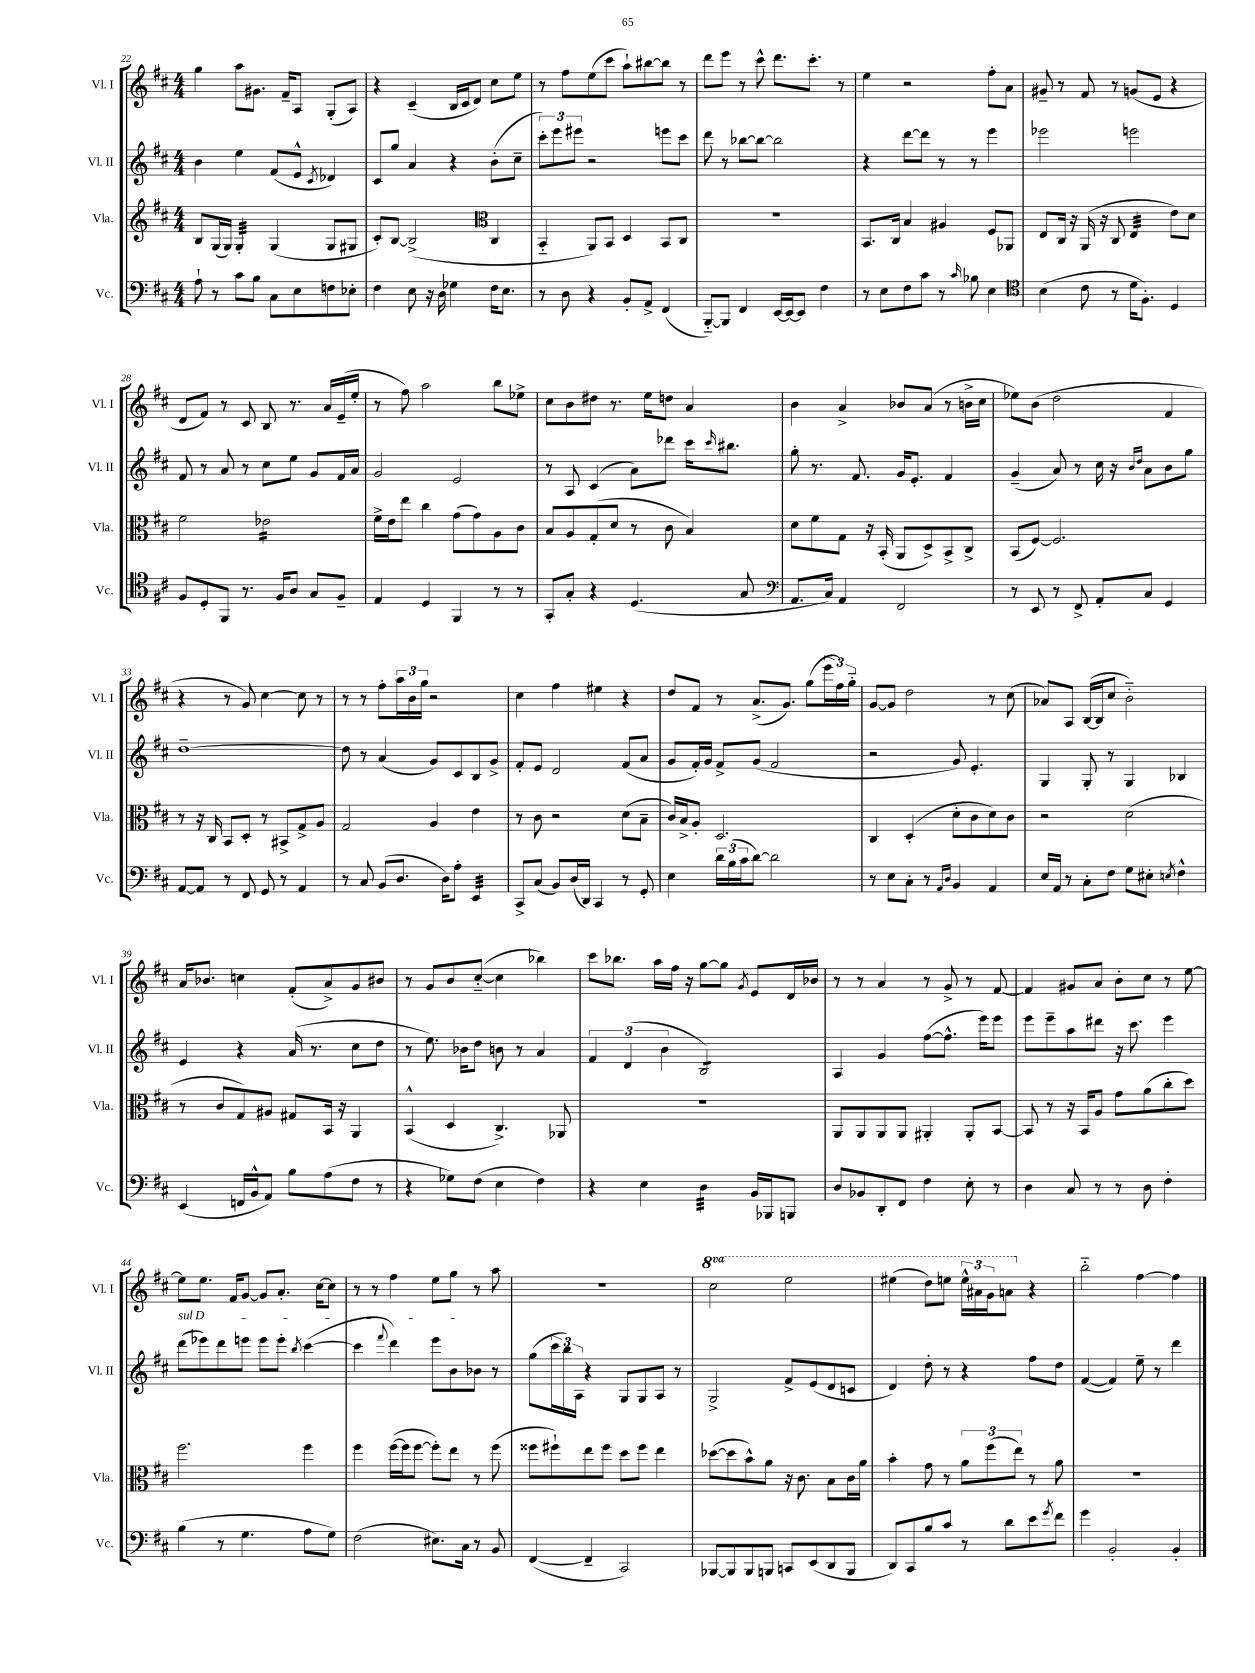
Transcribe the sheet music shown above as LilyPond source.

<<
\new StaffGroup <<
\new Staff = "s0" \with { instrumentName = "Vl. I" shortInstrumentName = "Vl. I" } {
    \clef treble \key d \major \numericTimeSignature \time 4/4 \set Staff.ottavationMarkups = #ottavation-simple-ordinals
    g''4 a''8 gis'8. fis'16-- a8 g8-.( a8) |
    r4 cis'4--( b16 cis'16 d'8) cis''8 e''8 |
    r8 fis''8 e''8( cis'''8 a''8-!) bis''8~ bis''8 r8 |
    d'''8 e'''8 r8 cis'''8-^ d'''8. cis'''8.-. r8 |
    e''4 r2 fis''8-. a'8 |
    gis'8-- r8 fis'8 r8 g'8( e'8 r4 |
    d'8 fis'8) r8 cis'8 b8 r8. a'16 e'16--( e''16-. |
    r8 fis''8) a''2 b''8 ees''8-> |
    cis''8 b'8 dis''8 r8. e''16 d''8 a'4 |
    b'4 a'4-> bes'8 a'8( r8 b'16-> cis''16 |
    ees''8) b'8( d''2 fis'4 |
    r4 r8 g'8) cis''4~ cis''8 r8 |
    r8 r8 fis''8-. \tuplet 3/2 { a''16 b'16 g''16 } r2 |
    cis''4 fis''4 eis''4 r4 |
    d''8 fis'8 r8 a'8.->( g'8.) g''8( \tuplet 3/2 { e'''16 fis''16) g''16-_ } |
    g'8~ g'8 d''2 r8 cis''8( |
    aes'8) a8 b16~( b16 cis''8 b'2-_) |
    a'16 bes'8. c''4 fis'8-.( a'8->) g'8 bis'8 |
    r8 g'8 b'8 cis''8~-_( cis''4 bes''4) |
    cis'''8 bes''8. a''16 fis''16 r16 g''8~ g''8 \acciaccatura { g'8 } e'8 d'16 bes'16 |
    r8 r8 a'4 r8 g'8-> r8 fis'8~ |
    fis'4 gis'8 a'8 b'8-. cis''8 r8 e''8~ |
    e''8 e''8. fis'16 g'8~ g'8 a'8.-. cis''16~ cis''8 |
    r8 r8 fis''4 e''8 g''8 r8 a''8 |
    R1 |
    \ottava #1 cis'''2 e'''2 |
    eis'''4( d'''8) e'''8 \tuplet 3/2 { e'''16-^ ais''16 g''16 } a''8 \ottava #0 r4 |
    b''2-_ fis''4~ fis''4 \bar "|." |
}
\new Staff = "s1" \with { instrumentName = "Vl. II" shortInstrumentName = "Vl. II" } {
    \clef treble \key d \major \numericTimeSignature \time 4/4
    b'4 e''4 fis'8( e'8-^ \acciaccatura { cis'8 } des'4) |
    cis'8 g''8 a'4 r4 b'8-.( cis''8-- |
    \tuplet 3/2 { cis'''8-.) e'''8 eis'''8 } r2 e'''8 cis'''8 |
    d'''8 r8 bes''8~ bes''8~ bes''2 |
    r4 d'''8~ d'''8 r8 r8 e'''4 |
    ees'''2 e'''2 |
    fis'8 r8 a'8 r8 cis''8 e''8 g'8 fis'16 a'16 |
    g'2 e'2 |
    r8 a8 cis'4( a'8) des'''8 cis'''16 \grace { cis'''16 } bis''8. |
    g''8-. r8. fis'8. g'16 e'8.-. fis'4 |
    g'4--( a'8) r8 cis''16 r16 \grace { b'16 d''16 } a'8 b'8 g''8 |
    d''1~-- |
    d''8 r8 a'4( g'8) cis'8 b8 g'8-> |
    fis'8-. e'8 d'2 fis'8( a'8 |
    g'8 fis'16-.) g'16 fis'8-> g'8( fis'2 |
    r2 g'8) e'4.-. |
    g4 g8-. r8 g4 bes4 |
    e'4 r4 a'16( r8. cis''8 d''8 |
    r8 e''8.) bes'16 d''8 b'8 r8 a'4 |
    \tuplet 3/2 { fis'4 d'4( b'4 } b2:8) |
    a4 g'4 fis''8~( fis''8.-^ e'''16) e'''8 |
    e'''8 e'''8-- a''8 dis'''8 r16 cis'''8. e'''4 |
    \once \override TextSpanner.bound-details.left.text = \markup { \italic "sul D" } d'''8\startTextSpan( ees'''8) d'''8 e'''8 e'''8 e'''8-. \acciaccatura { b''8 } cis'''4~( |
    cis'''4 \appoggiatura { fis'''8 } d'''4) e'''8 b'8 bes'8\stopTextSpan r8 |
    g''8( \tuplet 3/2 { cis'''16 b''16) a16 } r4 g8 g8 a8 r8 |
    g2-> fis'8-> e'8( d'8 c'8 |
    d'4) d''8-. r8 r4 fis''8 d''8 |
    fis'4~( fis'4) e''8-- r8 d'''4 \bar "|." |
}
\new Staff = "s2" \with { instrumentName = "Vla." shortInstrumentName = "Vla." } {
    \clef treble \key d \major \numericTimeSignature \time 4/4
    b8 g16( g16) g4:32-. g4( g8 gis8 |
    cis'8-.) b8~ b2->( \clef alto cis4 |
    b,4-_ a,8) b,8 d4 b,8 cis8 |
    r1 |
    b,8. cis16 b4 ais4 fis8 aes,8 |
    e8 cis16 r16 a,16( r16 cis8 e4:32 e'8) d'8 |
    fis'2 ees'2:16 |
    fis'16-> e'16 e''8 cis''4 g'8( g'8) a8 cis'8 |
    b8 a8 g8-.( d'8 r8 cis'8 b4) |
    d'8 fis'8 g8 r16 b,16-.( a,8 d8->) b,8-> cis8-> |
    b,8( fis8~) fis2. |
    r8 r16 cis16 b,8 d8-. r8 bis,8-> g8-> a8 |
    g2 a4 e'4 |
    r8 cis'8 r2 d'8( b8-- |
    cis'16) b16-> a8-. d2. |
    cis4 d4-.( d'8-. cis'8 d'8) cis'8 |
    r2 d'2( |
    r8 cis'8 g8) ais8 gis8 b,16 r16 a,4 |
    b,4-^( d4 cis4.->) aes,8 |
    R1 |
    a,8 a,8 a,8 a,8 ais,4-. ais,8-. b,8~ |
    b,8 r8 r16 b,16 a8 g'8 a'8( cis''8-. d''8) |
    fis''2. fis''4 |
    fis''4 fis''16~( fis''16 fis''8~ fis''8-.) e''8 r8 fis''8( |
    fisis''8 fis''8-!) e''8 fis''8 d''8 fis''8 e''4 |
    des''8~( des''8 b'8-^) a'8 r16 cis'8. b8 cis'16 a'16 |
    b'4-. g'8 r8 \tuplet 3/2 { a'8 fis''8( e''8) } r8 a'8 |
    R1 \bar "|." |
}
\new Staff = "s3" \with { instrumentName = "Vc." shortInstrumentName = "Vc." } {
    \clef bass \key d \major \numericTimeSignature \time 4/4
    a8-! r8 cis'8 b8 cis8 e8 f8 ees8-. |
    fis4 e8 r16 d16 ges4 fis16 e8. |
    r8 d8 r4 b,8-. a,8-> fis,4( |
    b,,8~-_) b,,8 fis,4 e,16~ e,16~ e,8 fis4 |
    r8 e8 fis8 cis'8 r8 \grace { cis'16 } bes8 e4 |
    \clef tenor b4( cis'8 r8 d'16 fis8.-.) d4 |
    fis8 d8-. fis,8 r8. fis16 a8 g8 fis8-- |
    e4 d4 fis,4 r8 r8 |
    g,8-. g8-. r4 d4.( g8 |
    \clef bass a,8. cis16) a,4 fis,2 |
    r8 e,8 r8 fis,8-> a,8-. cis8 g,4 |
    a,8~ a,8 r8 fis,8 g,8 r8 a,4 |
    r8 cis8 b,8( d8. d16) a8-. e,4:32 |
    cis,8-> cis8( b,8) d16( d,16) cis,4 r8 g,8-. |
    e4 \tuplet 3/2 { d'16 b16( cis'16 } d'8~) d'2 |
    r8 e8 cis8-. r8 \grace { a,16 d16 } b,4 a,4 |
    e16 a,16 r8 cis8-. fis8 g8 eis8-. \acciaccatura { e8 } fis4-^ |
    e,4( f,16 b,16-^ a,8) b8 a8( fis8 r8 |
    r4 ges8) fis8( e4 fis4) |
    r4 e4 d4:32 b,16 bes,,16 b,,8 |
    d8 bes,8 d,8-. fis,8 fis4 e8-. r8 |
    d4 cis8 r8 r8 d8 fis4-. |
    b4( r8 g4. a8 g8) |
    fis2( eis8.) cis16 r8 b,8 |
    fis,4~( fis,4-- cis,2) |
    bes,,8~ bes,,8 bes,,8 b,,8 c,8 e,8( d,8 b,,8 |
    d,8) cis,8 b8 cis'8 r8 d'8 e'8 \acciaccatura { g'8 } fis'8 |
    g'4 b,2-. b,4-. \bar "|." |
}
>>
>>
\layout { \context { \Score currentBarNumber = #22 } }
